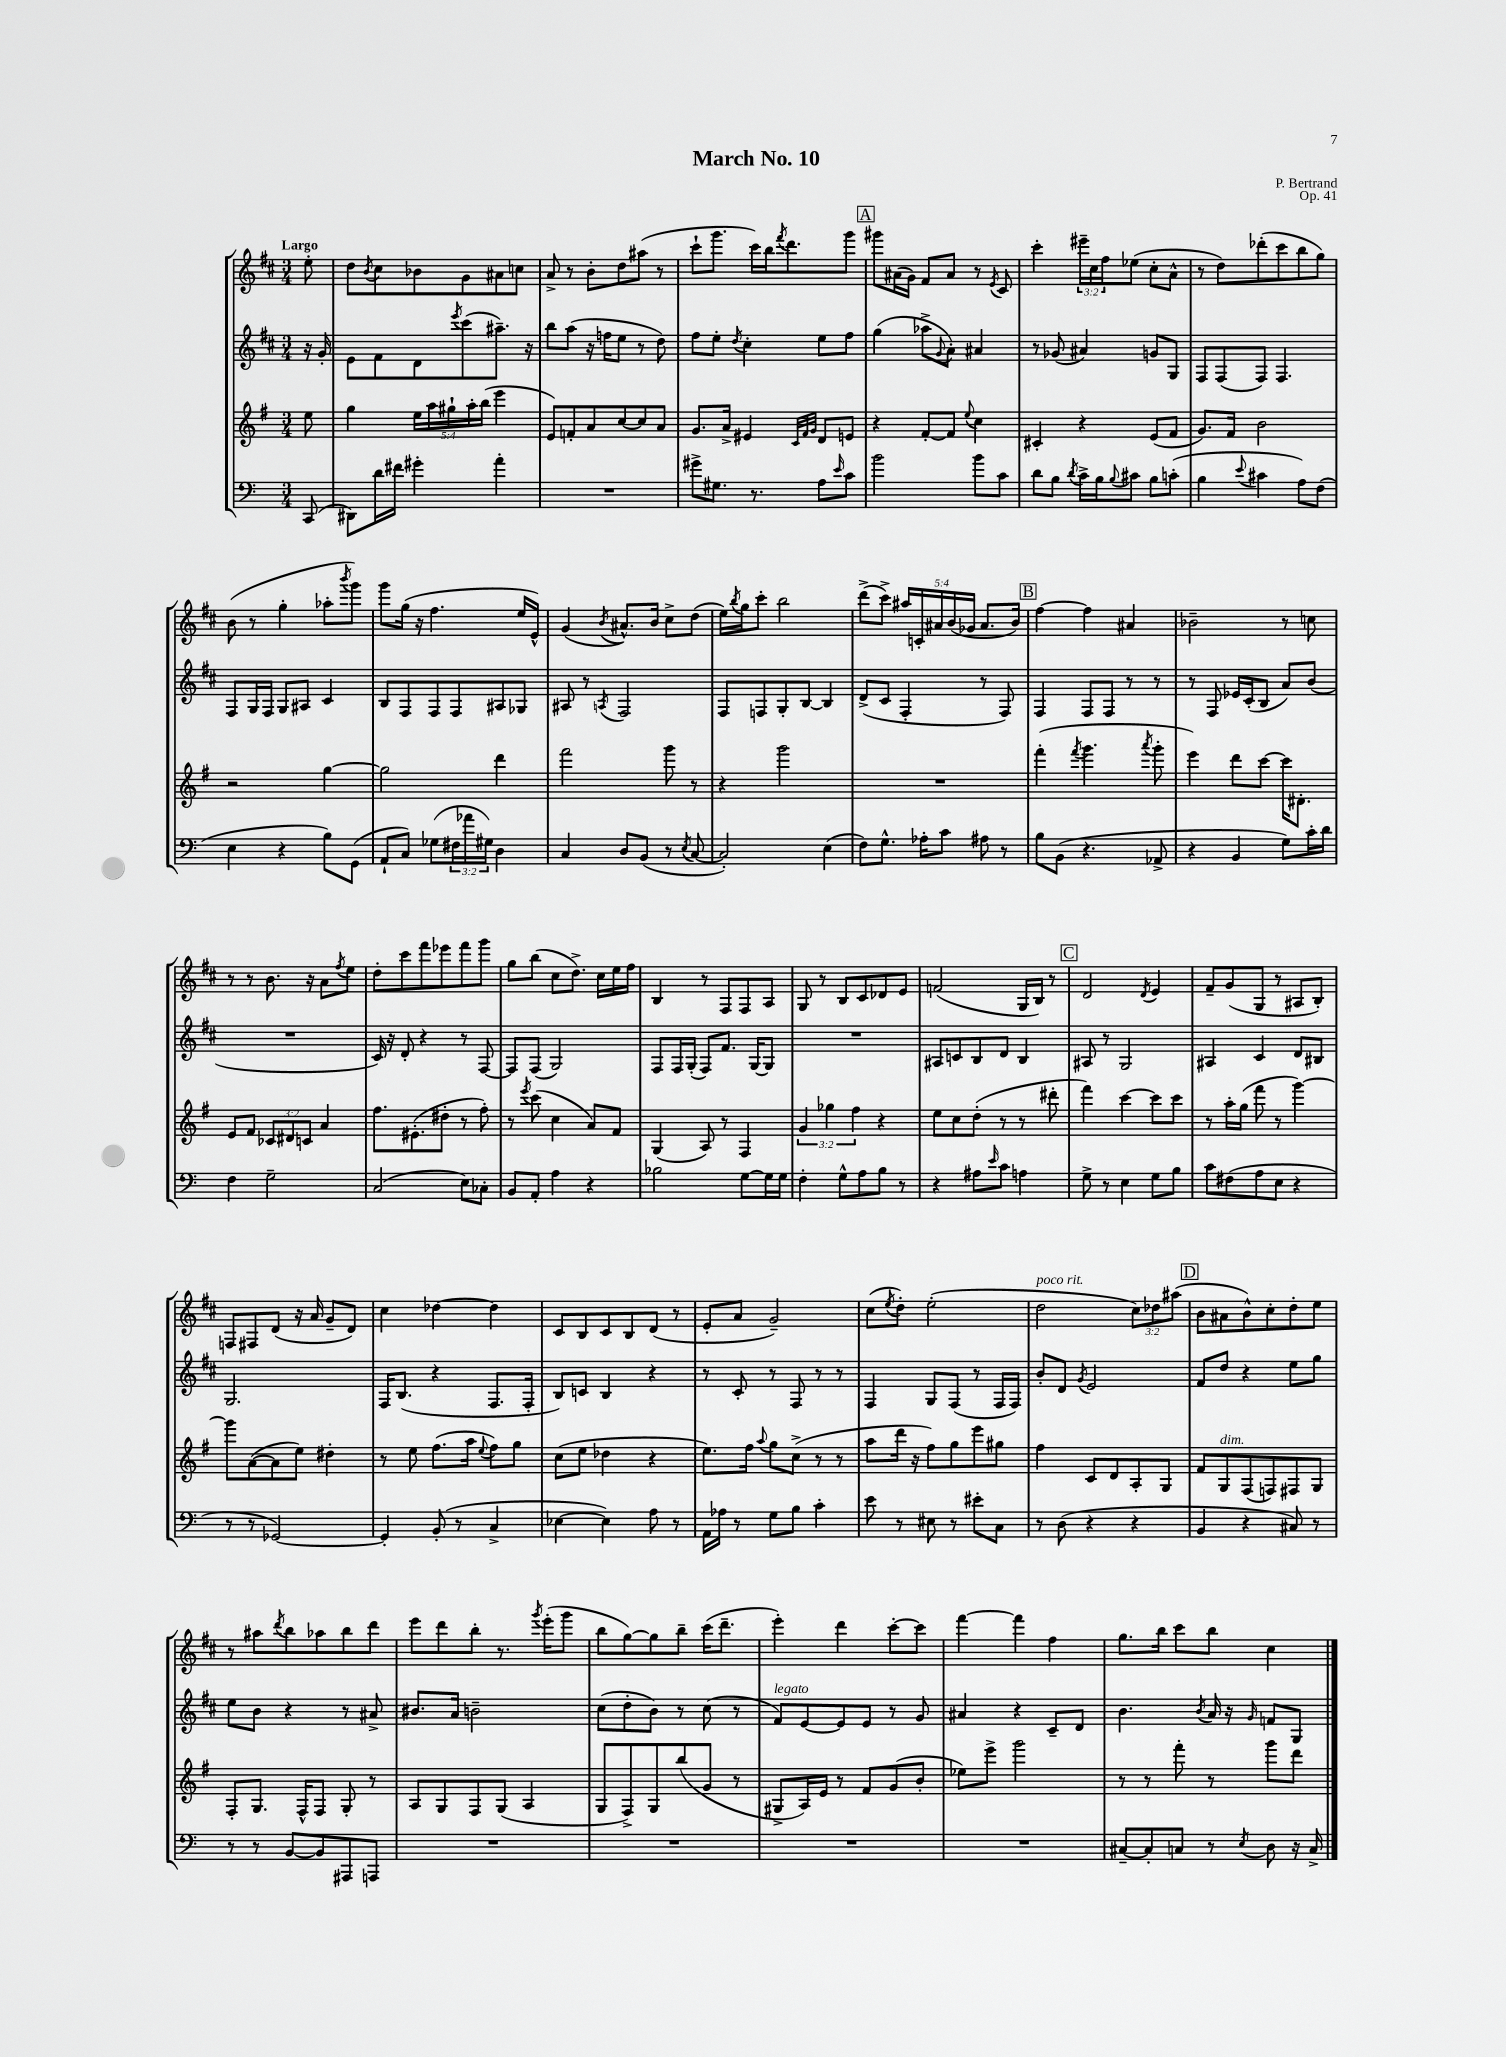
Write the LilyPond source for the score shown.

\header { title = "March No. 10" composer = "P. Bertrand" opus = "Op. 41" }
<<
\new StaffGroup <<
\new Staff = "s0" {
    \clef treble \key d \major \numericTimeSignature \time 3/4 \override Staff.TupletNumber.text = #tuplet-number::calc-fraction-text \partial 8 \tempo "Largo"
    e''8-. |
    d''8 \acciaccatura { b'8 } cis''8 bes'8 g'8 ais'8 c''8 |
    a'8-> r8 b'8-. d''8 ais''8( r8 |
    cis'''8-! g'''8. cis'''16) b''16 \acciaccatura { fis'''8 } d'''8. g'''8 |
    \mark \markup { \box "A" } gis'''8 ais'16( g'16) fis'8 ais'8 r8 \acciaccatura { e'8 } cis'8 |
    cis'''4-. \tuplet 3/2 { eis'''16-- cis''16 fis''16 } ees''8( cis''8-. a'8-^ |
    r8 d''8) des'''8-.( cis'''8 b''8 g''8) |
    b'8( r8 g''4-. aes''8-. \acciaccatura { b'''8 } g'''8) |
    g'''8 g''16( r16 fis''4. e''16 e'16-^) |
    g'4( \acciaccatura { b'8 } ais'8.-^) b'16 cis''8-> d''8( |
    e''16) \acciaccatura { b''8 } g''16 cis'''8-. b''2 |
    d'''8->( cis'''8->) \tuplet 5/4 { ais''16 c'16-. ais'16 b'16( ges'16 } ais'8. b'16) |
    \mark \markup { \box "B" } fis''4~ fis''4 ais'4 |
    bes'2-- r8 c''8 |
    r8 r8 b'8. r16 a'8 \acciaccatura { fis''8 } e''8 |
    d''8-. cis'''8 fis'''8 ees'''8 fis'''8 g'''8 |
    g''8 b''8( cis''8 d''8.->) cis''16 e''16 fis''16 |
    b4 r8 fis8 fis8 a8 |
    g8 r8 b8 cis'8 des'8 e'8 |
    f'2( g16 b16) r8 |
    \mark \markup { \box "C" } d'2 \acciaccatura { d'8 } e'4 |
    fis'8-- g'8( g8 r8 ais8 b8-.) |
    f8 fis8 d'8( r16 a'16 g'8-- d'8) |
    cis''4 des''4~ des''4 |
    cis'8 b8 cis'8 b8 d'8( r8 |
    e'8-. a'8 g'2--) |
    cis''8( \acciaccatura { e''8 } d''8-.) e''2-.( |
    d''2^\markup { \italic "poco rit." } \tuplet 3/2 { cis''8) des''8 ais''8( } |
    \mark \markup { \box "D" } b'8 ais'8 b'8-^) cis''8-. d''8-. e''8 |
    r8 ais''8 \acciaccatura { d'''8 } b''8 aes''8 b''8 d'''8 |
    e'''8 d'''8 b''8-. r8. \acciaccatura { g'''8 } e'''16-.( g'''8 |
    b''8 g''8~) g''8 b''8-- cis'''16( d'''8.-- |
    e'''4-.) d'''4 cis'''8~-. cis'''8 |
    fis'''4~ fis'''4 fis''4 |
    g''8. b''16 cis'''8 b''8 cis''4 \bar "|." |
}
\new Staff = "s1" {
    \clef treble \key d \major \numericTimeSignature \time 3/4 \partial 8
    r16 g'16-. |
    e'8 fis'8 d'8 \acciaccatura { e'''8 } cis'''8( ais''8.--) r16 |
    b''8 a''8( r16 f''16 e''8 r8 d''8) |
    fis''8 e''8-. \acciaccatura { d''8 } cis''4-. e''8 fis''8 |
    \mark \markup { \box "A" } g''4( aes''8-> \appoggiatura { g'8 } a'8-.) ais'4 |
    r8 ges'8( ais'4) g'8 g8 |
    fis8 fis8( fis8) fis4. |
    fis8 g16 fis16 g8 ais8 cis'4 |
    b8 fis8 fis8 fis8 ais8 ges8 |
    ais8 r8 \acciaccatura { a8 } fis2 |
    fis8 f8 g8-. b8~ b4 |
    d'8->( cis'8 fis4-. r8 fis8) |
    \mark \markup { \box "B" } fis4 fis8 fis8 r8 r8 |
    r8 fis8 ees'16 cis'16-.( b8 a'8) b'8( |
    R2. |
    cis'16) r16 d'8-. r4 r8 fis8~ |
    fis8 fis8( g2) |
    fis8 fis16 g16-.( fis8) fis'8. g16~ g8 |
    R2. |
    ais8 c'8 b8 d'8 b4 |
    \mark \markup { \box "C" } ais8 r8 g2 |
    ais4 cis'4 d'8 bis8 |
    g2. |
    fis16 b8.( r4 fis8. fis16-. |
    b8) c'8 b4 r4 |
    r8 cis'8-. r8 fis8 r8 r8 |
    fis4 g8 fis8( r8 fis16 fis16) |
    b'8-. d'8 \acciaccatura { g'8 } e'2 |
    \mark \markup { \box "D" } fis'8 d''8 r4 e''8 g''8 |
    e''8 b'8 r4 r8 ais'8-> |
    bis'8. a'16 b'2-- |
    cis''8( d''8-. b'8) r8 cis''8( r8 |
    fis'8^\markup { \italic "legato" }) e'8~ e'8 e'8 r8 g'8 |
    ais'4 r4 cis'8-- d'8 |
    b'4. \acciaccatura { b'8 } a'16 r16 \grace { g'16 } f'8 g8 \bar "|." |
}
\new Staff = "s2" {
    \clef treble \key g \major \numericTimeSignature \time 3/4 \override Staff.TupletNumber.text = #tuplet-number::calc-fraction-text \partial 8
    e''8 |
    g''4 \tuplet 5/4 { e''16 a''16 gis''16-! a''16-. b''16( } e'''4 |
    e'8) f'8-. a'8 c''8~ c''8 a'8 |
    g'8. a'16-> eis'4 \grace { c'32 fis'32 g'32 } d'8 e'8 |
    \mark \markup { \box "A" } r4 fis'8~-. fis'8 \appoggiatura { e''8 } c''4 |
    cis'4-. r4 e'8( fis'8 |
    g'8.) fis'16 b'2 |
    r2 g''4~ |
    g''2 d'''4 |
    fis'''2 g'''8 r8 |
    r4 g'''2 |
    R2. |
    \mark \markup { \box "B" } fis'''4-.( \acciaccatura { fis'''8 } g'''4. \acciaccatura { a'''8 } g'''8-. |
    e'''4) d'''8 c'''8~ c'''16 dis'8.-. |
    e'8 fis'8 \tuplet 3/2 { ces'8 dis'8 c'8 } a'4 |
    fis''8. eis'8.-.( dis''8-. r8 fis''8-.) |
    r8 \acciaccatura { e'''8 } c'''8( c''4 a'8) fis'8 |
    g4( a8) r8 fis4 |
    \tuplet 3/2 { g'4 ges''4 fis''4 } r4 |
    e''8 c''8 d''8-.( r8 r8 dis'''8-. |
    \mark \markup { \box "C" } fis'''4) c'''4~ c'''8 c'''8 |
    r8 a''16-. g''16( fis'''8 r8 g'''4~) |
    g'''8 a'8~( a'8 e''8) dis''4-. |
    r8 e''8 fis''8.( a''16 \appoggiatura { e''8 } fis''8) g''8 |
    c''8( e''8 des''4 r4 |
    e''8.) fis''16 \appoggiatura { a''8 } g''8 c''8->( r8 r8 |
    a''8 d'''16 r16 fis''8) g''8 e'''8 gis''8 |
    fis''4 c'8 d'8 a8-. g8 |
    \mark \markup { \box "D" } fis'8 g8^\markup { \italic "dim." } fis8( f8) fis8 g8 |
    fis8-. g8. fis16-^ fis8 g8-. r8 |
    a8 g8 fis8 g8( a4 |
    g8 fis8->) g8 b''8( g'8 r8 |
    gis8-> a16) e'16 r8 fis'8 g'8( b'8-. |
    ees''8) e'''8-> g'''2 |
    r8 r8 fis'''8-. r8 g'''8 d'''8 \bar "|." |
}
\new Staff = "s3" {
    \clef bass \key c \major \numericTimeSignature \time 3/4 \override Staff.TupletNumber.text = #tuplet-number::calc-fraction-text \partial 8
    c,8( |
    dis,8) d'16 fis'16 gis'4-. a'4-. |
    R2. |
    gis'8-> gis8. r8. a8 \grace { e'16 } c'8 |
    \mark \markup { \box "A" } b'2 b'8 c'8 |
    d'8 b8 \acciaccatura { d'8 } c'16-> b16 \appoggiatura { b8 } cis'8 b8 c'8-.( |
    b4 \appoggiatura { e'8 } cis'4 a8) f8( |
    e4 r4 b8) g,8( |
    a,8-! c8) ges8( \tuplet 3/2 { fis16 aes'16 gis16) } d4 |
    c4 d8 b,8( r8 \acciaccatura { e8 } c8~ |
    c2-.) e4( |
    f8) g8.-^ aes16-. c'8 ais8 r8 |
    \mark \markup { \box "B" } b8 b,8( r4. aes,8-> |
    r4 b,4 g8) c'16-. d'16 |
    f4 g2-- |
    c2( e8) ces8-. |
    b,8 a,8-. a4 r4 |
    bes2 g8~ g16 g16 |
    f4-. g8-^ a8 b8 r8 |
    r4 ais8 \grace { e'16 } c'8 a4 |
    \mark \markup { \box "C" } g8-> r8 e4 g8 b8 |
    c'8 fis8( a8 e8 r4 |
    r8 r8 ges,2~) |
    ges,4-. b,8-.( r8 c4-> |
    ees4~ ees4) a8 r8 |
    a,16 aes16 r8 g8 b8 c'4-. |
    e'8 r8 eis8 r8 eis'8-. c8 |
    r8 d8( r4 r4 |
    \mark \markup { \box "D" } b,4 r4 cis8) r8 |
    r8 r8 b,8~ b,8 ais,,8 a,,8 |
    R2. |
    R2. |
    R2. |
    R2. |
    cis8~-- cis8-. c8 r8 \acciaccatura { e8 } d8 r16 c16-> \bar "|." |
}
>>
>>
\layout { \context { \Score \remove "Bar_number_engraver" } }
